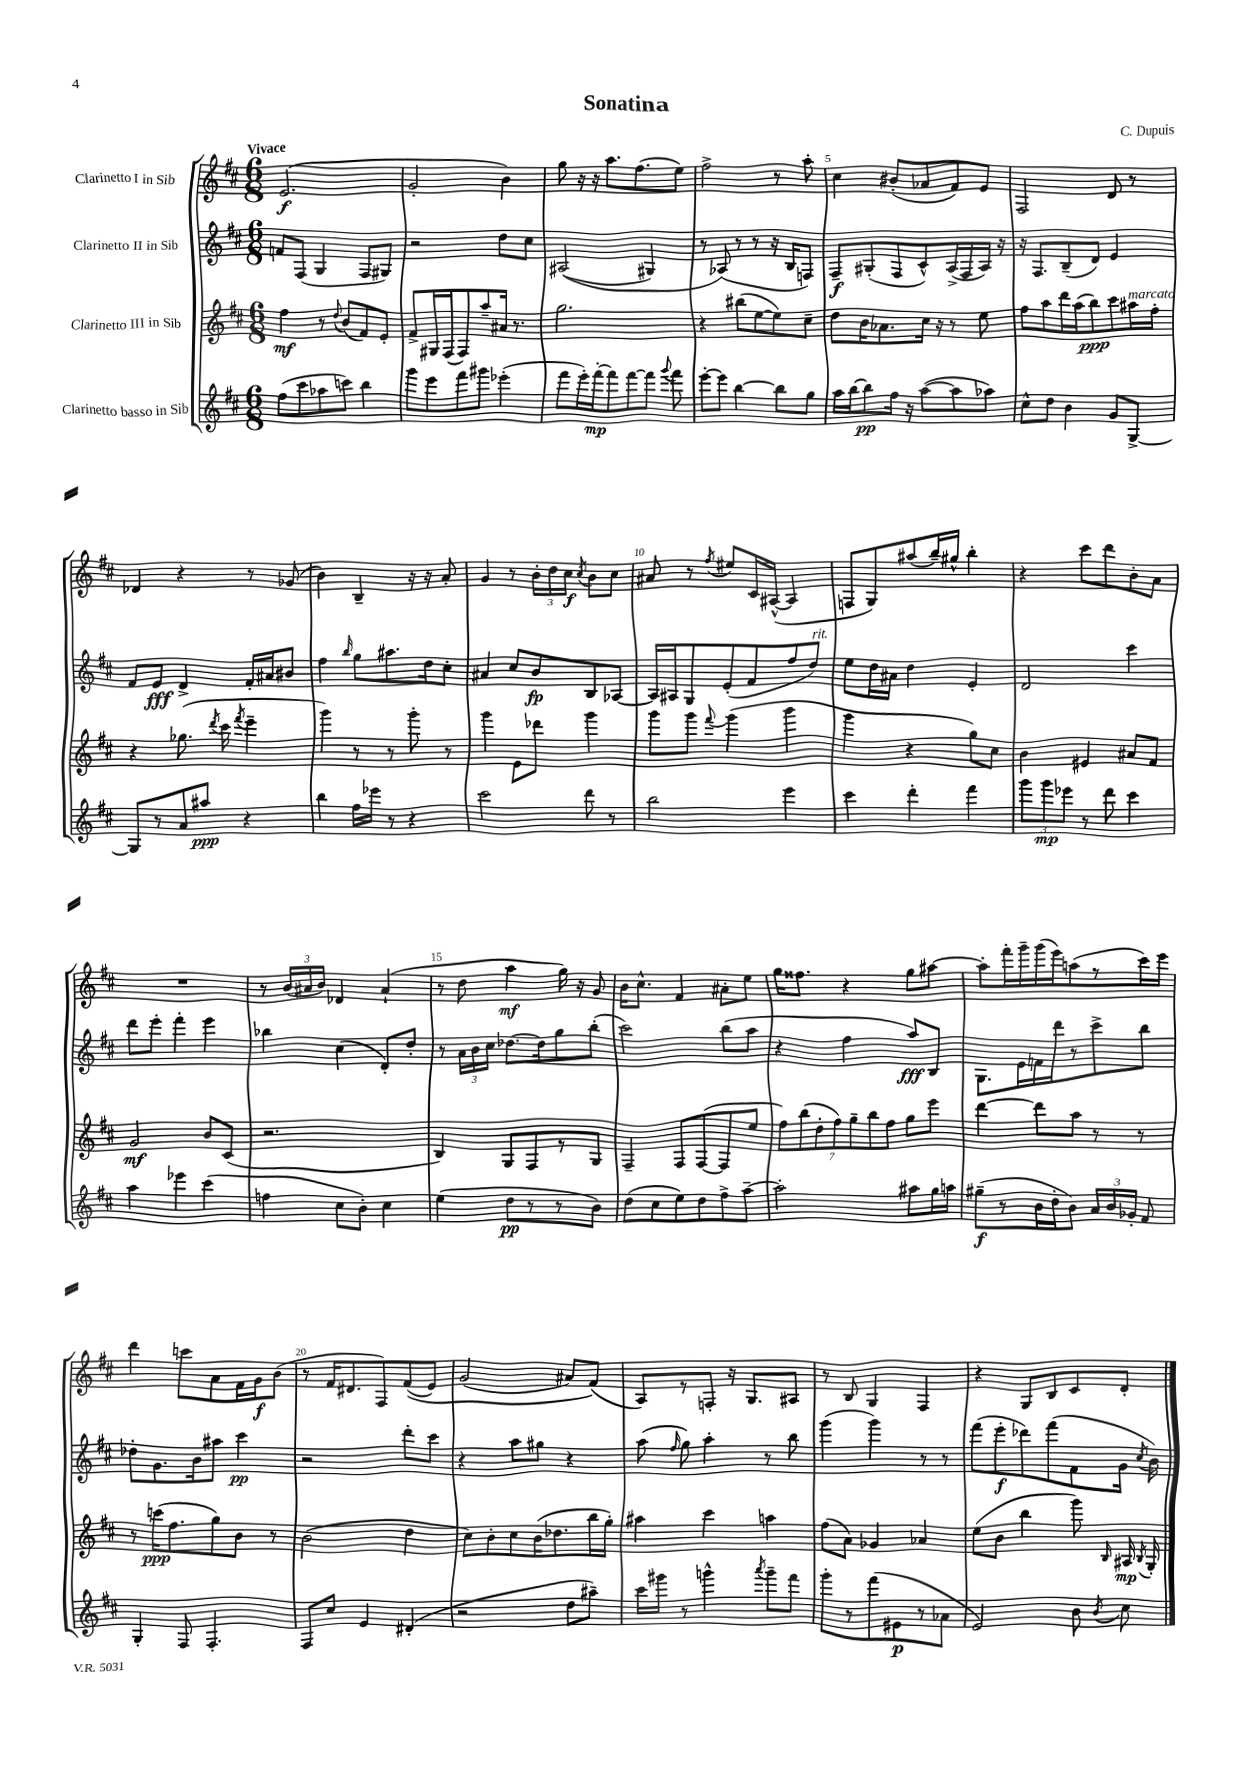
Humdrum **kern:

**kern	**dynam	**kern	**dynam	**kern	**dynam	**kern	**dynam
*part4	*part4	*part3	*part3	*part2	*part2	*part1	*part1
*staff4	*staff4	*staff3	*staff3	*staff2	*staff2	*staff1	*staff1
*I"Clarinetto basso in Sib	*	*I"Clarinetto III in Sib	*	*I"Clarinetto II in Sib	*	*I"Clarinetto I in Sib	*
*clefG2	*	*clefG2	*	*clefG2	*	*clefG2	*
*k[f#c#]	*	*k[f#c#]	*	*k[f#c#]	*	*k[f#c#]	*
*M6/8	*	*M6/8	*	*M6/8	*	*M6/8	*
=1	=1	=1	=1	=1	=1	=1	=1
!	!	!	!	!	!	!LO:TX:a:B:t=Vivace	!
(8ff#\L	.	4ff#\	mf	8fn/L	.	(2.e/	f
8ccc#\	.	.	.	(8F#/J	.	.	.
8aa-X\	.	8r	.	4G/	.	.	.
.	.	8qqdd/	.	.	.	.	.
8cccn\J)	.	(8b/L	.	.	.	.	.
4bb\	.	8f#/)	.	8F#/L	.	.	.
.	.	8e'/J	.	8G#X/J)	.	.	.
=2	=2	=2	=2	=2	=2	=2	=2
8ggg\L	.	8f#^/L	.	2r	.	2g'/	.
8eee\	.	16G#X/L	.	.	.	.	.
.	.	(16F#/J	.	.	.	.	.
8fff#\	.	8F#/)	.	.	.	.	.
8ggg#X\J	.	8aa~/	.	.	.	.	.
(4eee-X'\	.	16a#X/Jk	.	8dd\L	.	4b\)	.
.	.	8.r	.	.	.	.	.
.	.	.	.	8cc#\J	.	.	.
=3	=3	=3	=3	=3	=3	=3	=3
8fff#\L	.	2.gg\	.	((2A#X/	.	8gg\	.
16eee'\L)	.	.	.	.	.	16r	.
[16fff#'\J	mp	.	.	.	.	16r	.
8fff#\]	.	.	.	.	.	8.aa\L	.
[8fff#\	.	.	.	.	.	.	.
.	.	.	.	.	.	(8.ff#\	.
8fff#\J]	.	.	.	4G#X/)	.	.	.
8qqggg/	.	.	.	.	.	.	.
8fff#\	.	.	.	.	.	8ee\J)	.
=4	=4	=4	=4	=4	=4	=4	=4
[8eee'\L	.	4r	.	8r	.	2ff#^\	.
8eee\J]	.	.	.	(8A-X/)	.	.	.
[4bb\	.	(8bb#X\L	.	8r	.	.	.
.	.	[8ee\	.	8r	.	.	.
8bb\L]	.	8ee\])	.	16r	.	8r	.
.	.	.	.	16B/KL	.	.	.
8gg\J	.	8cc#~\J	.	8Fn/J)	.	8aa'\	.
=5	=5	=5	=5	=5	=5	=5	=5
16aa\LL	.	8dd\L	.	8F#~/L	f	4cc#\	.
[16bb\J	.	.	.	.	.	.	.
8bb\]	pp	16b\K	.	(8G#X'/	.	.	.
.	.	8.a-X\	.	.	.	.	.
16ff#\Jk	.	.	.	8F#/	.	(8b#X'/L	.
16r	.	.	.	.	.	.	.
([8aa\L	.	16cc#\Jk	.	8c#^^/)	.	8a-X/	.
.	.	16r	.	.	.	.	.
8aa\]	.	8r	.	(16A^/L	.	8f#/)	.
.	.	.	.	16F#/	.	.	.
8aa-X\J)	.	8ee\	.	16A/JJ)	.	8e/J	.
.	.	.	.	16r	.	.	.
=6	=6	=6	=6	=6	=6	=6	=6
8cc#^^\L	.	8ff#\L	.	16r	.	2F#/	.
.	.	.	.	8.F#/L	.	.	.
8dd\J	.	8aa\	.	.	.	.	.
4b\	.	16ddd\L	.	(8B~/	.	.	.
.	.	(16aa\J	.	.	.	.	.
.	.	8bb\)	ppp	8d/J)	.	.	.
8g/L	.	8ccc#\	.	4e/	.	8d/	.
!	!	!LO:TX:a:i:t=marcato	!	!	!	!	!
[8G^/J	.	16aa#X\L	.	.	.	8r	.
.	.	16ff#'\JJ	.	.	.	.	.
!!LO:LB:g=z
=7	=7	=7	=7	=7	=7	=7	=7
8G/L]	.	4r	.	8f#/L	.	4d-X/	.
8r	.	.	.	8e/J	fff	.	.
8a/	.	(8.gg-X\	.	4d^/	.	4r	.
8aa#X/J	ppp	.	.	.	.	.	.
.	.	8qddd/	.	.	.	.	.
.	.	16ccc#\	.	.	.	.	.
.	.	8qfff#/	.	.	.	.	.
4r	.	4eee~\	.	16f#'/LL	.	8r	.
.	.	.	.	16a#X/J	.	.	.
.	.	.	.	8b#X/J	.	(8g-X/	.
=8	=8	=8	=8	=8	=8	=8	=8
4bb\	.	4ggg\)	.	4ff#\	.	4b\)	.
.	.	.	.	16qqbb/	.	.	.
16ff#\LL	.	8r	.	8gg\L	.	4B~/	.
16eee-X\JJ	.	.	.	.	.	.	.
8r	.	8r	.	8.aa#X\	.	.	.
4r	.	8ggg'\	.	.	.	16r	.
.	.	.	.	16dd\k	.	16r	.
.	.	8r	.	8cc#'\J	.	8a'/	.
=9	=9	=9	=9	=9	=9	=9	=9
2ccc#\	.	4ggg\	.	4a#X/	.	4g/	.
.	.	8e\L	.	8cc#/L	.	8r	.
.	.	8ddd-X\J	.	8b/	fp	24b'\LL	.
.	.	.	.	.	.	24dd\	.
.	.	.	.	.	.	24cc#\JJ	f
.	.	.	.	.	.	8qcc#/	.
8ddd\	.	4ggg\	.	8B/	.	8b\L	.
8r	.	.	.	[8A-X/J	.	8cc#\J	.
=10	=10	=10	=10	=10	=10	=10	=10
2bb\	.	8ggg\L	.	16A-/LL]	.	8a#X/	.
.	.	.	.	16A#X/J	.	.	.
.	.	8ggg\J	.	8G/	.	8r	.
.	.	8qqfff#/	.	.	.	8qff#/	.
.	.	(4ggg\	.	(8e'/	.	8ee#X/L	.
.	.	.	.	8f#/	.	16c#/L	.
.	.	.	.	.	.	([16A#X^^/JJ	.
4eee\	.	4ggg\	.	8ff#/	.	4A#/]	.
!	!	!	!	!LO:TX:a:i:t=rit.	!	!	!
.	.	.	.	8dd/J)	.	.	.
=11	=11	=11	=11	=11	=11	=11	=11
4ccc#\	.	4ggg\	.	8ee\L	.	8Fn/L	.
.	.	.	.	16dd\L	.	8G/)	.
.	.	.	.	16a#X\JJ	.	.	.
4ddd'\	.	4r	.	4dd\	.	(8aa#X/	.
.	.	.	.	.	.	16bb~/L)	.
.	.	.	.	.	.	16gg#X^^/JJ	.
4fff#\	.	8gg\L)	.	4e'/	.	4bb'\	.
.	.	8cc#\J	.	.	.	.	.
=12	=12	=12	=12	=12	=12	=12	=12
12ggg\L	.	4b\	.	2d/	.	4r	.
12ggg\	mp	.	.	.	.	.	.
12eee-X\J	.	.	.	.	.	.	.
8r	.	4e#X/	.	.	.	8ccc#\L	.
8ddd\	.	.	.	.	.	8ddd\	.
4ccc#\	.	8a#X/L	.	4ccc#\	.	8b'\	.
.	.	8f#/J	.	.	.	8a\J	.
!!LO:LB:g=z
=13	=13	=13	=13	=13	=13	=13	=13
4aa\	.	2g/	mf	8ddd\L	.	2.r	.
.	.	.	.	8eee'\J	.	.	.
4eee-X\	.	.	.	4fff#'\	.	.	.
(4ccc#\	.	8b/L	.	4eee\	.	.	.
.	.	(8c#/J	.	.	.	.	.
=14	=14	=14	=14	=14	=14	=14	=14
4ffn\	.	2.r	.	4bb-X\	.	8r	.
.	.	.	.	.	.	(24b/LL	.
.	.	.	.	.	.	24a#X/	.
.	.	.	.	.	.	24b/JJ)	.
8cc#\L	.	.	.	(4cc#\	.	4d-X/	.
8b'\J)	.	.	.	.	.	.	.
4cc#\	.	.	.	8d'/L)	.	(4a#`/	.
.	.	.	.	8dd'/J	.	.	.
=15	=15	=15	=15	=15	=15	=15	=15
(4ee\	.	4B/)	.	8r	.	8r	.
.	.	.	.	24a\LL	.	8dd\	.
.	.	.	.	24b\	.	.	.
.	.	.	.	24cc#\JJ	.	.	.
8dd\L	pp	8G/L	.	[8.dd-X\L	.	4aa\	mf
8r	.	8F#/	.	.	.	.	.
.	.	.	.	16dd-\k]	.	.	.
8r	.	8r	.	8gg\	.	16gg\)	.
.	.	.	.	.	.	16r	.
8b\J)	.	8G/J	.	(8bb'\J	.	8g/	.
=16	=16	=16	=16	=16	=16	=16	=16
(8dd\L	.	4F#~/	.	2ccc#\)	.	16b\KL	.
.	.	.	.	.	.	8.cc#^^\J	.
8cc#\	.	.	.	.	.	.	.
8ee\)	.	8F#/L	.	.	.	4f#/	.
8dd\	.	([8F#/	.	.	.	.	.
8ff#^\	.	8F#/]	.	(8bb\L	.	8a#X'\L	.
[8aa~\J	.	8ee/J	.	8aa\J	.	8ee\J	.
=17	=17	=17	=17	=17	=17	=17	=17
2aa'\]	.	14ff#\L)	.	4r	.	16gg\KL	.
.	.	.	.	.	.	8.ff##X\J	.
.	.	(14bb\	.	.	.	.	.
.	.	14dd'\	.	.	.	.	.
.	.	14ff#\)	.	.	.	.	.
.	.	.	.	4ff#\	.	4r	.
.	.	14gg~\	.	.	.	.	.
.	.	14bb\	.	.	.	.	.
.	.	14ff#\J	.	.	.	.	.
8aa#X\L	.	8gg\L	.	8aa/L)	fff	8gg\L	.
16gg\L	.	8eee\J	.	8B/J	.	[8aa#X\J	.
16aan\JJ	.	.	.	.	.	.	.
=18	=18	=18	=18	=18	=18	=18	=18
(8gg#X~\L	f	[4ddd\	.	8.G\L	.	8aa#'\L]	.
8r	.	.	.	.	.	16fff#'\L	.
.	.	.	.	16e\L	.	16ggg~\	.
16b\L	.	8ddd\L]	.	16fn\	.	(16ggg\	.
16dd'\J	.	.	.	16ddd\J	.	16eee\J)	.
8b\J)	.	8aa\J	.	8r	.	(8aan\	.
24a/LL	.	8r	.	8ccc#^\	.	8r	.
24b/	.	.	.	.	.	.	.
24g-X'/JJ	.	.	.	.	.	.	.
8f#/	.	8r	.	8bb\J	.	16ccc#\L)	.
.	.	.	.	.	.	16eee\JJ	.
!!LO:LB:g=z
=19	=19	=19	=19	=19	=19	=19	=19
4G'/	.	8r	.	8dd-X'\L	.	4ddd\	.
.	.	(16cccn\KL	ppp	8.g\	.	.	.
.	.	8.ff#\	.	.	.	.	.
8F#/	.	.	.	.	.	8cccn\L	.
.	.	.	.	16b\k	.	.	.
4.F#'/	.	8gg\)	.	8aa#X\J	.	8a\	.
.	.	8b\J	.	4ccc#\	pp	16f#\L	.
.	.	.	.	.	.	16g\J	f
.	.	8r	.	.	.	(8b\J	.
=20	=20	=20	=20	=20	=20	=20	=20
8F#/L	.	(2b\	.	2r	.	8r	.
8cc#/J	.	.	.	.	.	16f#/KL	.
.	.	.	.	.	.	8.d#X/	.
4e/	.	.	.	.	.	.	.
.	.	.	.	.	.	8F#/)	.
(4d#X'/	.	4dd\	.	8ddd'\L	.	((8f#/	.
.	.	.	.	8ccc#\J	.	8e/J)	.
=21	=21	=21	=21	=21	=21	=21	=21
2r	.	8cc#\L)	.	4r	.	(2g/	.
.	.	8b'\	.	.	.	.	.
.	.	8cc#\	.	8aa\L	.	.	.
.	.	(16b\K	.	8gg#X\J	.	.	.
.	.	8.dd-X\	.	.	.	.	.
8dd\L	.	.	.	4r	.	8a#X/L)	.
8aa#X~\J)	.	16bb\L	.	.	.	(8f#/J)	.
.	.	16gg'\JJ)	.	.	.	.	.
=22	=22	=22	=22	=22	=22	=22	=22
16ccc#\LL	.	4aa#X\	.	(8aa\	.	8A/L)	.
16ggg#X\JJ	.	.	.	.	.	.	.
.	.	.	.	16qqff#/	.	.	.
8r	.	.	.	8gg\)	.	8r	.
4gggn^^\	.	4ccc#\	.	4aa'\	.	8Fn'/J	.
.	.	.	.	.	.	16r	.
.	.	.	.	.	.	8.G/L	.
8qaaa/	.	.	.	.	.	.	.
8ggg~\L	.	4aan\	.	8r	.	.	.
8fff#\J	.	.	.	8bb\	.	8A#X/J	.
=23	=23	=23	=23	=23	=23	=23	=23
8ggg'\L	.	(8ff#\L	.	(4ggg\	.	8r	.
8r	.	8a\J)	.	.	.	8B/	.
(8fff#\	.	4g-X/	.	4ggg\)	.	4G/	.
8e#X\	p	.	.	.	.	.	.
8r	.	4a-X/	.	8r	.	4F#/	.
8a-X\J	.	.	.	8r	.	.	.
=24	=24	=24	=24	=24	=24	=24	=24
2e/)	.	(8ee\L	.	(8fff#\L	.	4r	.
.	.	8b\J	.	8eee'\	f	.	.
.	.	4bb\	.	8ddd-X\)	.	8G/L	.
.	.	.	.	(8fff#\	.	8B/	.
8b\	.	8ggg\)	.	8f#\	.	8c#/	.
8qb/	.	16qqB/	.	.	.	.	.
8cc#\	.	16A#X/	mp	16g\Jk	.	8d'/J	.
.	.	8qB/	.	8qcc#/	.	.	.
.	.	16G'/	.	16b\)	.	.	.
==	==	==	==	==	==	==	==
*-	*-	*-	*-	*-	*-	*-	*-
